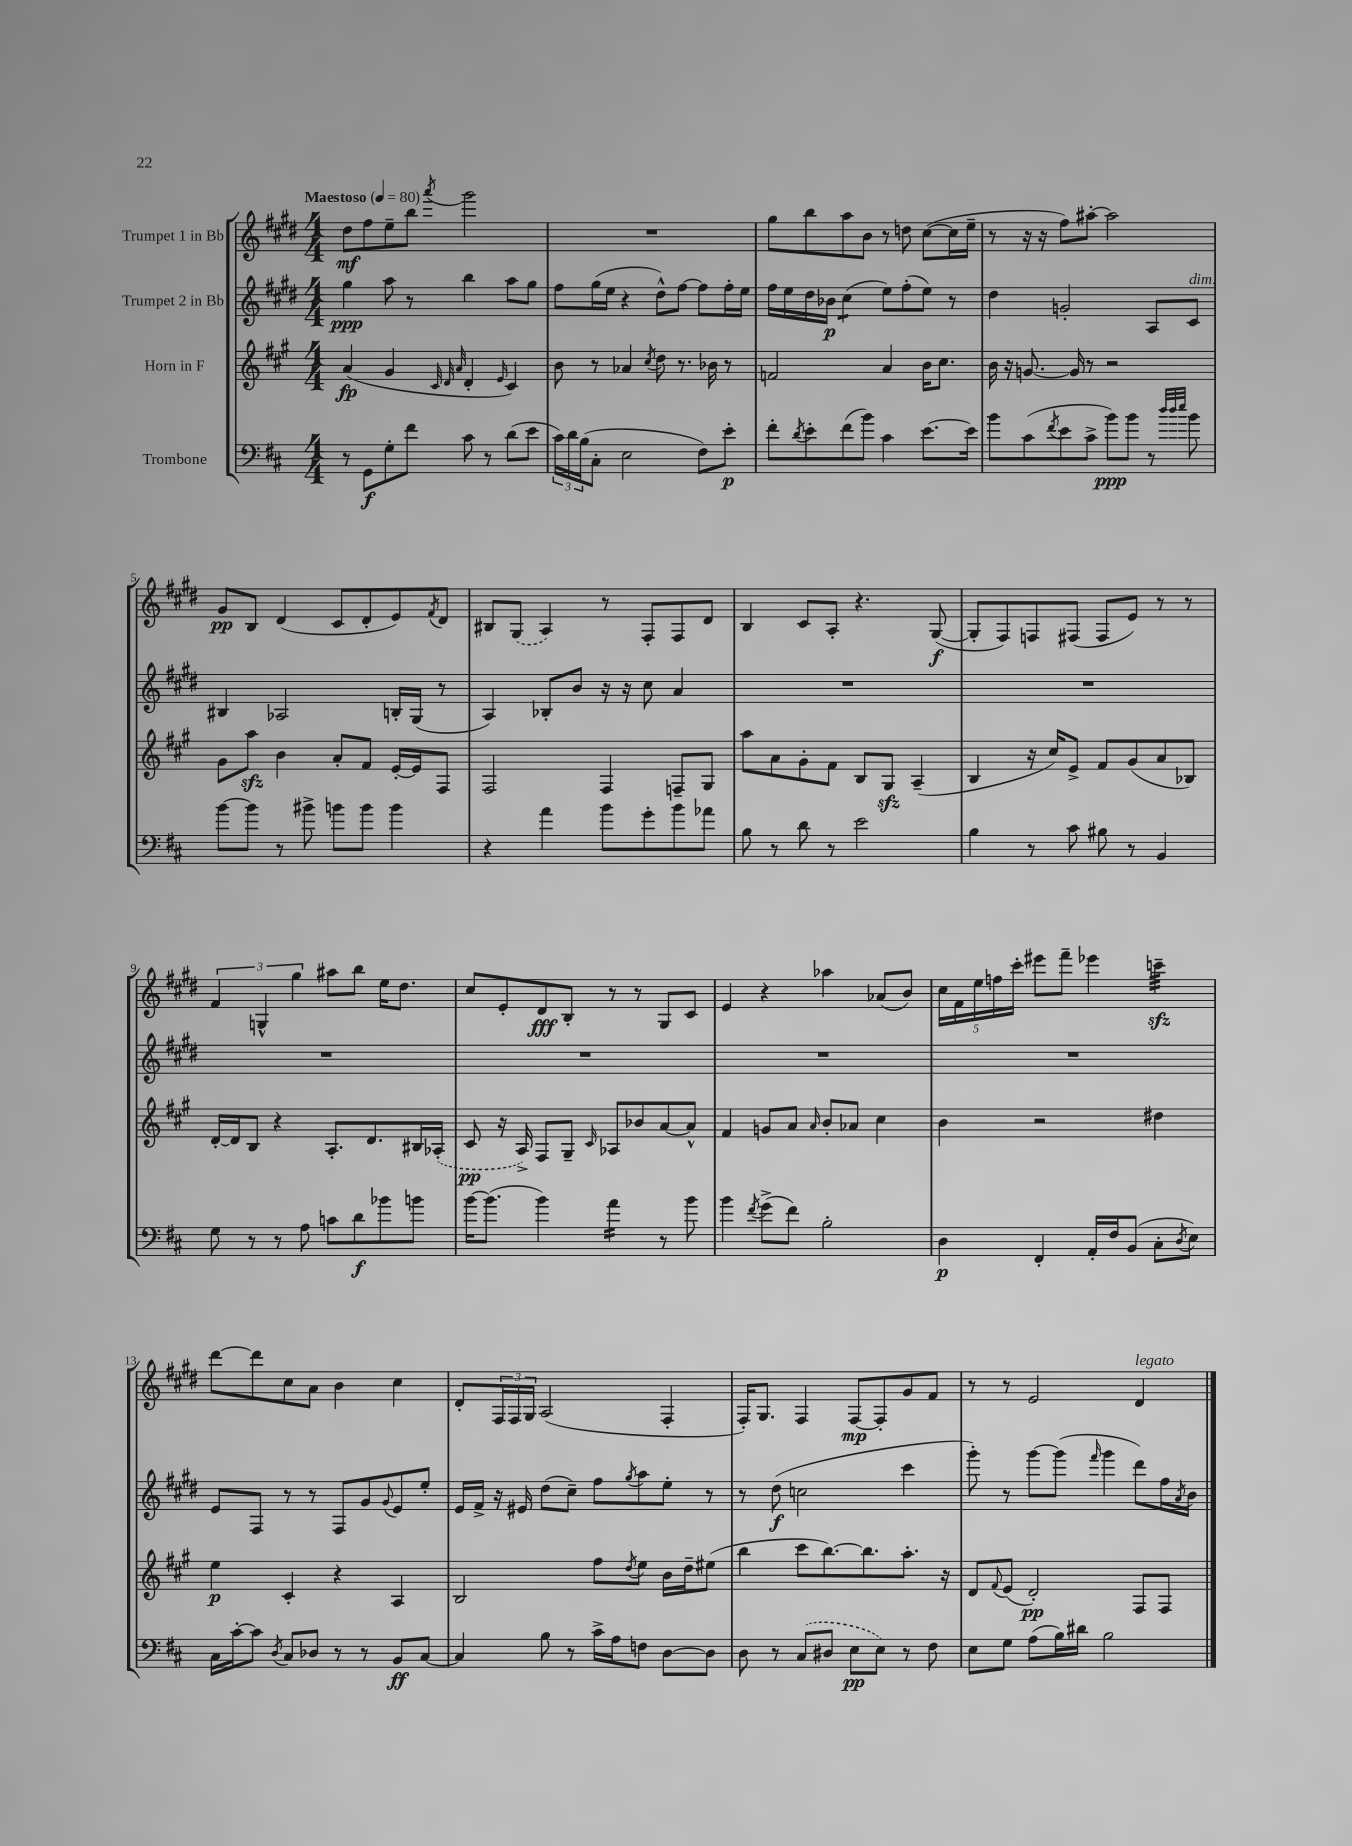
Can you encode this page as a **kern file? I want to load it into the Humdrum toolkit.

**kern	**kern	**kern	**kern
*staff4	*staff3	*staff2	*staff1
*clefF4	*clefG2	*clefG2	*clefG2
*k[f#c#]	*k[f#c#g#]	*k[f#c#g#d#]	*k[f#c#g#d#]
*M4/4	*M4/4	*M4/4	*M4/4
*MM80	*MM80	*MM80	*MM80
8r	(4a	4gg#	8dd#
8GG	.	.	8ff#
8G'	4g#	8aa	8ee~
8f#	.	8r	8bb
.	32qqc#	.	.
.	32qqd	.	.
.	32qqa	.	8qaaa
8c#	4d'	4bb	2ggg#
8r	.	.	.
.	16qqe	.	.
(8d	4c#)	8aa	.
8e	.	8gg#	.
=	=	=	=
24c#)	8b	8ff#	1r
24d	.	.	.
(24B	.	.	.
8C#'	8r	(16gg#	.
.	.	16ee	.
2E	4a-	4r	.
.	8qcc#	.	.
.	8dd	8dd#^^)	.
.	8.r	[8ff#	.
8F#)	.	8ff#]	.
.	16b-	.	.
8e'	8r	16ff#'	.
.	.	16ee	.
=	=	=	=
8f#'	2f	16ff#	8gg#
.	.	16ee	.
8qd	.	.	.
8e'	.	16dd#	8bb
.	.	16b-	.
(8f#	.	(4cc#	8aa
8b)	.	.	8b
4c#	4a	8ee)	8r
.	.	(8ff#'	8dd
[8.e	16b	8ee)	([8cc#
.	8.cc#	.	.
.	.	8r	16cc#]
16e]	.	.	16ee~
=	=	=	=
8b	16b	4dd#	8r
.	16r	.	.
(8c#	[8.g	.	16r
.	.	.	16r
8qf#	.	.	.
8e	.	2g'	8ff#)
.	16g]	.	.
8c#^	8r	.	[8aa#'
8b)	2r	.	2aa#]
8b	.	.	.
8r	.	8A	.
32qqdd	.	.	.
32qqdd	.	.	.
32qqee	.	.	.
8b	.	8c#	.
=	=	=	=
[8b	8g#	4B#	8g#
8b]	8aa	.	8B
8r	4b	2A-	(4d#
8b#^	.	.	.
8b	8a'	.	8c#
8b	8f#	.	8d#'
4b	[16e'	16B'	8e)
.	16e]	(16G#	.
.	.	.	8qf#
.	8F#	8r	8d#
=	=	=	=
4r	2F#	4A)	8B#
.	.	.	(8G#
4a	.	8B-'	4A)
.	.	8b	.
8b	4F#	16r	8r
.	.	16r	.
8g'	.	8cc#	8F#'
8b	8F~	4a	8F#
8a-	8G#	.	8d#
=	=	=	=
8B	8aa	1r	4B
8r	8a	.	.
8d	8g#'	.	8c#
8r	8f#	.	8A'
2e	8B	.	4.r
.	8G#	.	.
.	(4A~	.	.
.	.	.	([8G#
=	=	=	=
4B	4B	1r	8G#']
.	.	.	8F#)
8r	16r	.	8F
.	16cc#)	.	.
8c#	8e^	.	(8F#
8B#	8f#	.	8F#
8r	(8g#	.	8e)
4BB	8a	.	8r
.	8B-)	.	8r
=	=	=	=
8G	[16d'	1r	6f#
.	16d]	.	.
8r	8B	.	.
.	.	.	6G^^
8r	4r	.	.
.	.	.	6gg#
8A	.	.	.
8c	8.A'	.	8aa#
8d	.	.	8bb
.	8.d	.	.
8b-	.	.	16ee
.	.	.	8.dd#
8b	16B#	.	.
.	(16A-'	.	.
=	=	=	=
[16b	8c#	1r	8cc#
(8.b]	.	.	.
.	16r	.	8e'
.	16A^)	.	.
4b)	8F#	.	8d#
.	8G#~	.	8B'
.	16qqc#	.	.
4a	8A-	.	8r
.	8b-	.	8r
8r	[8a	.	8G#
8b	8a^^]	.	8c#
=	=	=	=
4b	4f#	1r	4e
8qf#	.	.	.
(8g^	8g	.	4r
8f#)	8a	.	.
.	16qqa	.	.
2B'	8b'	.	4aa-
.	8a-	.	.
.	4cc#	.	(8a-
.	.	.	8b)
=	=	=	=
4D	4b	1r	20cc#
.	.	.	20f#
.	.	.	20ee
.	.	.	20ff
.	.	.	20ccc#'
4FF#'	2r	.	8eee#
.	.	.	8fff#~
16AA'	.	.	4eee-
16F#	.	.	.
(8BB	.	.	.
8C#'	4dd#	.	4ccc~
8qD	.	.	.
8E)	.	.	.
=	=	=	=
16C#	4ee	8e	[8ddd#
[16c#'	.	.	.
8c#]	.	8F#	8ddd#]
8qD	.	.	.
8C#	4c#'	8r	8cc#
8D-	.	8r	8a
8r	4r	8F#	4b
8r	.	8g#	.
.	.	8qqg#	.
8BB	4A	8e	4cc#
[8C#	.	8ee'	.
=	=	=	=
4C#]	2B	16e	8d#'
.	.	16f#^	.
.	.	16r	24F#
.	.	.	24F#
.	.	16e#	.
.	.	.	24G#
8B	.	(8dd#	(2A
8r	.	8cc#~)	.
16c#^	8ff#	8ff#	.
16A	.	.	.
.	8qdd	8qgg#	.
8F	8ee	8aa	.
[8D	16b	8ee'	4F#'
.	16dd~	.	.
8D]	(8ee#	8r	.
=	=	=	=
8D	4bb	8r	16F#')
.	.	.	8.G#
8r	.	(8dd#	.
(8C#	8ccc#	2cc	4F#
8D#	[8.bb)	.	.
8E	.	.	[8F#
.	8.bb]	.	.
8E)	.	.	8F#']
8r	8.aa'	4ccc#	8g#
8F#	.	.	8f#
.	16r	.	.
=	=	=	=
8E	8d	8ggg#')	8r
.	8qqf#	.	.
8G	(8e	8r	8r
(8A	2d')	[8ggg#	2e
16B)	.	(8ggg#]	.
16d#	.	.	.
.	.	16qqfff#	.
2B	.	4ggg#	.
.	8F#	8ddd#)	4d#
.	8F#	16ff#	.
.	.	8qa	.
.	.	16b	.
==	==	==	==
*-	*-	*-	*-
